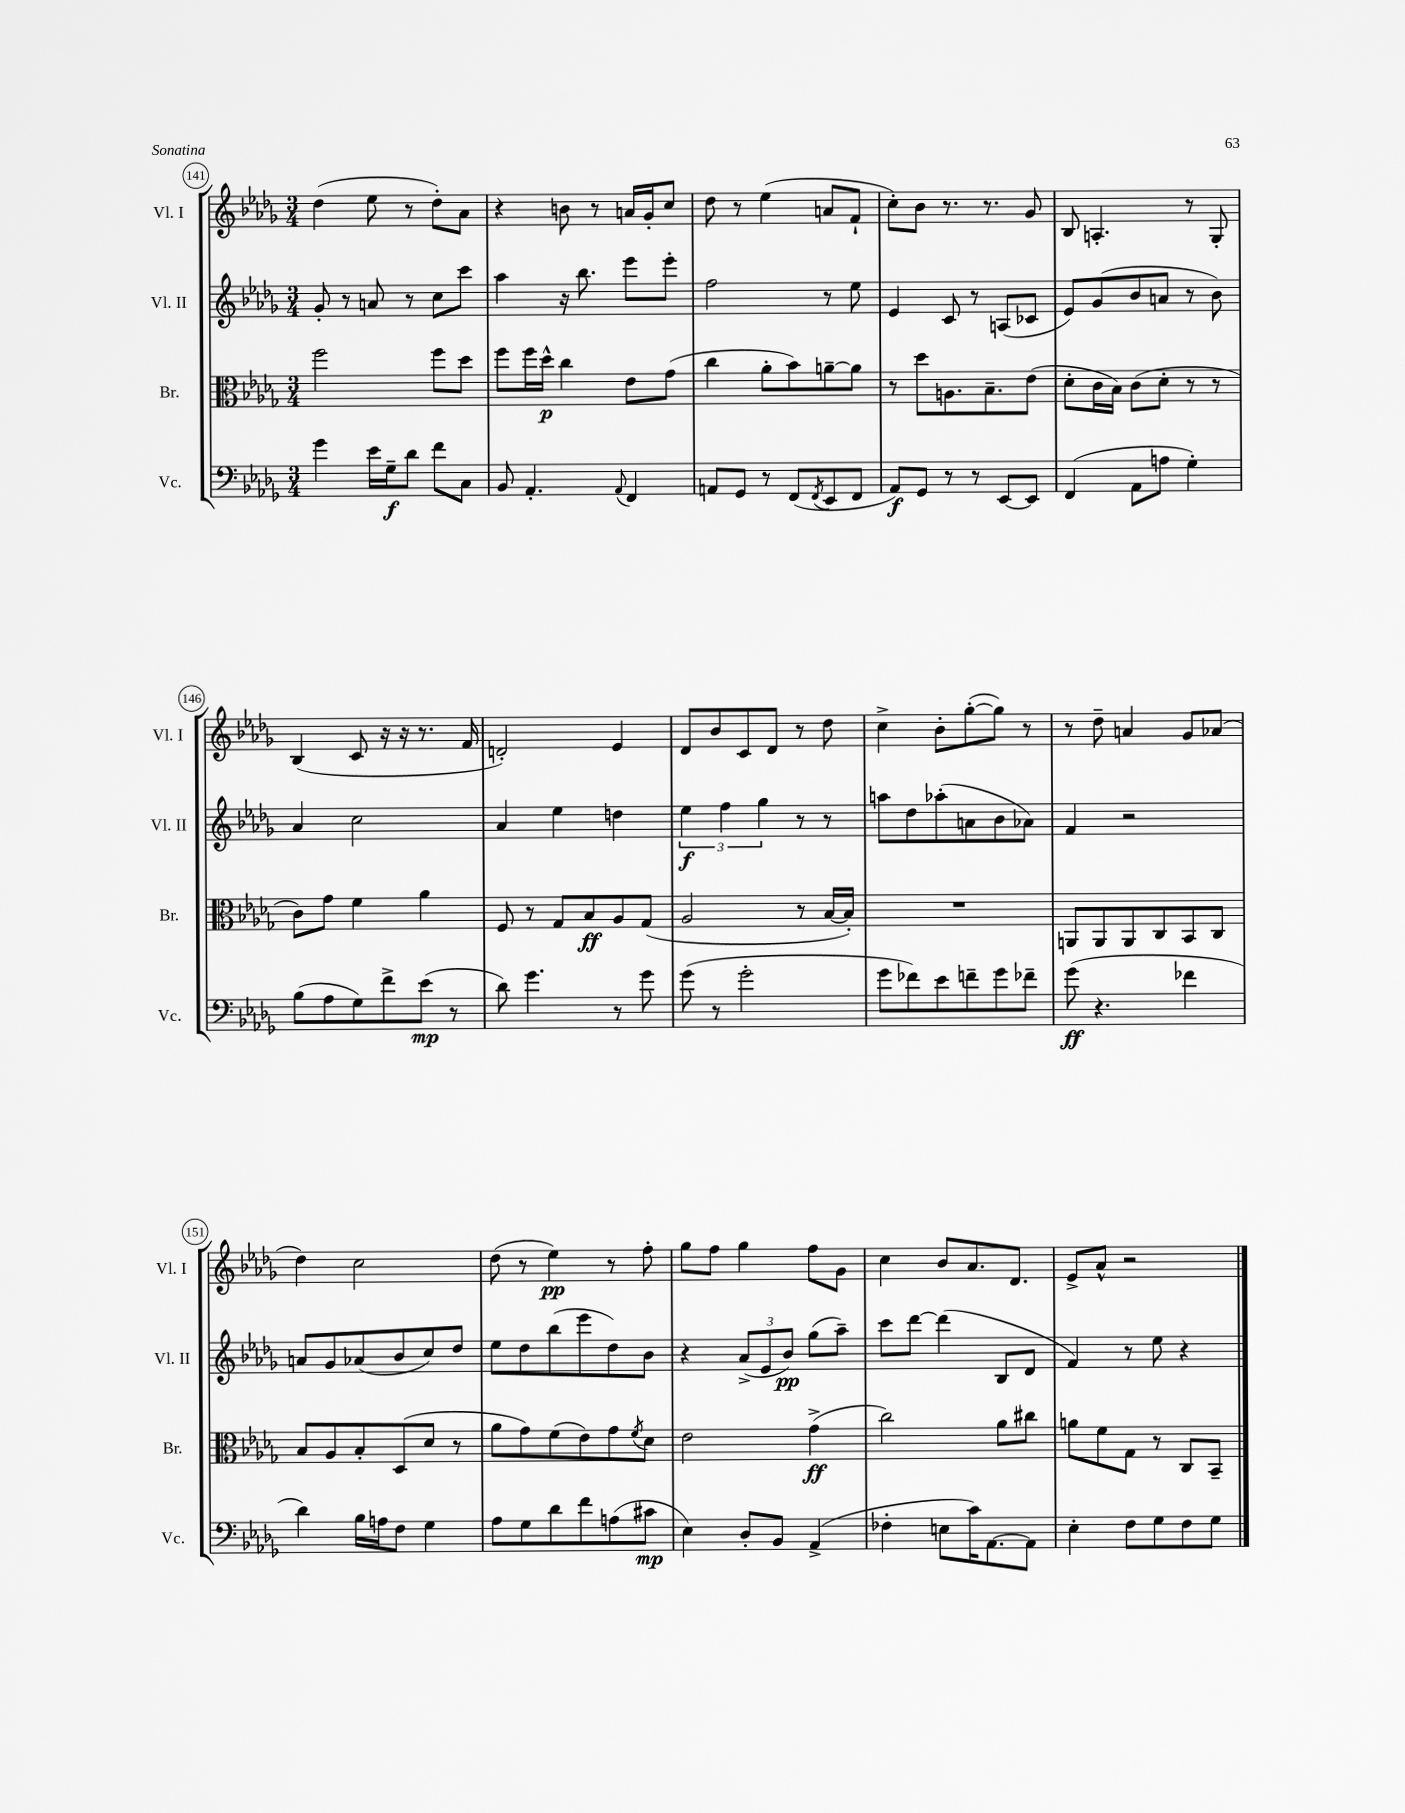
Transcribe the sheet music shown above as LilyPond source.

<<
\new StaffGroup <<
\new Staff = "s0" \with { instrumentName = "Vl. I" shortInstrumentName = "Vl. I" } {
    \clef treble \key des \major \numericTimeSignature \time 3/4
    des''4( ees''8 r8 des''8-.) aes'8 |
    r4 b'8 r8 a'16 ges'16-. c''8 |
    des''8 r8 ees''4( a'8 f'8-! |
    c''8-.) bes'8 r8. r8. ges'8 |
    bes8 a4.-. r8 ges8-. |
    bes4( c'8 r16 r16 r8. f'16 |
    d'2-.) ees'4 |
    des'8 bes'8 c'8 des'8 r8 des''8 |
    c''4-> bes'8-. ges''8~-.( ges''8) r8 |
    r8 des''8-- a'4 ges'8 aes'8( |
    des''4) c''2 |
    des''8( r8 ees''4\pp) r8 f''8-. |
    ges''8 f''8 ges''4 f''8 ges'8 |
    c''4 bes'8 aes'8. des'8. |
    ees'8-> aes'8-^ r2 \bar "|." |
}
\new Staff = "s1" \with { instrumentName = "Vl. II" shortInstrumentName = "Vl. II" } {
    \clef treble \key des \major \numericTimeSignature \time 3/4
    ges'8-. r8 a'8 r8 c''8 c'''8 |
    aes''4 r16 bes''8. ees'''8 ees'''8-. |
    f''2 r8 ees''8 |
    ees'4 c'8 r8 a8( ces'8 |
    ees'8) ges'8( bes'8 a'8 r8 bes'8) |
    aes'4 c''2 |
    aes'4 ees''4 d''4 |
    \tuplet 3/2 { ees''4\f f''4 ges''4 } r8 r8 |
    a''8 des''8 aes''8-.( a'8 bes'8 aes'8) |
    f'4 r2 |
    a'8 ges'8 aes'8( bes'8 c''8) des''8 |
    ees''8 des''8 bes''8( ees'''8 des''8) bes'8 |
    r4 \tuplet 3/2 { aes'8->( ees'8 bes'8\pp) } ges''8( aes''8--) |
    c'''8 des'''8~ des'''4( bes8 des'8 |
    f'4) r8 ees''8 r4 \bar "|." |
}
\new Staff = "s2" \with { instrumentName = "Br." shortInstrumentName = "Br." } {
    \clef alto \key des \major \numericTimeSignature \time 3/4
    f''2 f''8 des''8 |
    f''8 f''16 des''16-^\p c''4 ees'8 ges'8( |
    c''4 aes'8-. bes'8) a'8~-- a'8 |
    r8 des''8 a8. bes8.-- ees'8( |
    des'8-. c'16 bes16) c'8( des'8-. r8 r8 |
    c'8) ges'8 f'4 aes'4 |
    f8 r8 ges8 bes8\ff aes8 ges8( |
    aes2 r8 bes16~ bes16-.) |
    R2. |
    a,8 a,8 a,8 c8 bes,8 c8 |
    bes8 aes8 bes8-. des8( des'8 r8 |
    aes'8 ges'8) f'8( ees'8) ges'8 \acciaccatura { f'8 } des'8 |
    ees'2 ges'4->\ff( |
    c''2) aes'8 cis''8 |
    a'8 f'8 ges8 r8 c8 bes,8-- \bar "|." |
}
\new Staff = "s3" \with { instrumentName = "Vc." shortInstrumentName = "Vc." } {
    \clef bass \key des \major \numericTimeSignature \time 3/4
    ges'4 ees'16 ges16--\f des'8 f'8 c8 |
    bes,8 aes,4.-. \appoggiatura { aes,8 } f,4 |
    a,8 ges,8 r8 f,8( \acciaccatura { f,8 } ees,8 f,8 |
    aes,8\f) ges,8 r8 r8 ees,8~ ees,8 |
    f,4( aes,8 a8 ges4-.) |
    bes8( aes8 ges8) f'8-> ees'8\mp( r8 |
    des'8) ges'4. r8 ges'8 |
    ges'8( r8 ges'2-. |
    ges'8 fes'8) ees'8 f'8-- ges'8 fes'8-- |
    ges'8\ff( r4. fes'4 |
    des'4) bes16 a16 f8 ges4 |
    aes8 ges8 des'8 f'8 a8( cis'8\mp |
    ees4) des8-. bes,8 aes,4->( |
    fes4-. e8 c'16) aes,8.~ aes,8 |
    ees4-. f8 ges8 f8 ges8 \bar "|." |
}
>>
>>
\layout { \context { \Score currentBarNumber = #141 \override BarNumber.stencil = #(make-stencil-circler 0.1 0.3 ly:text-interface::print) } }
